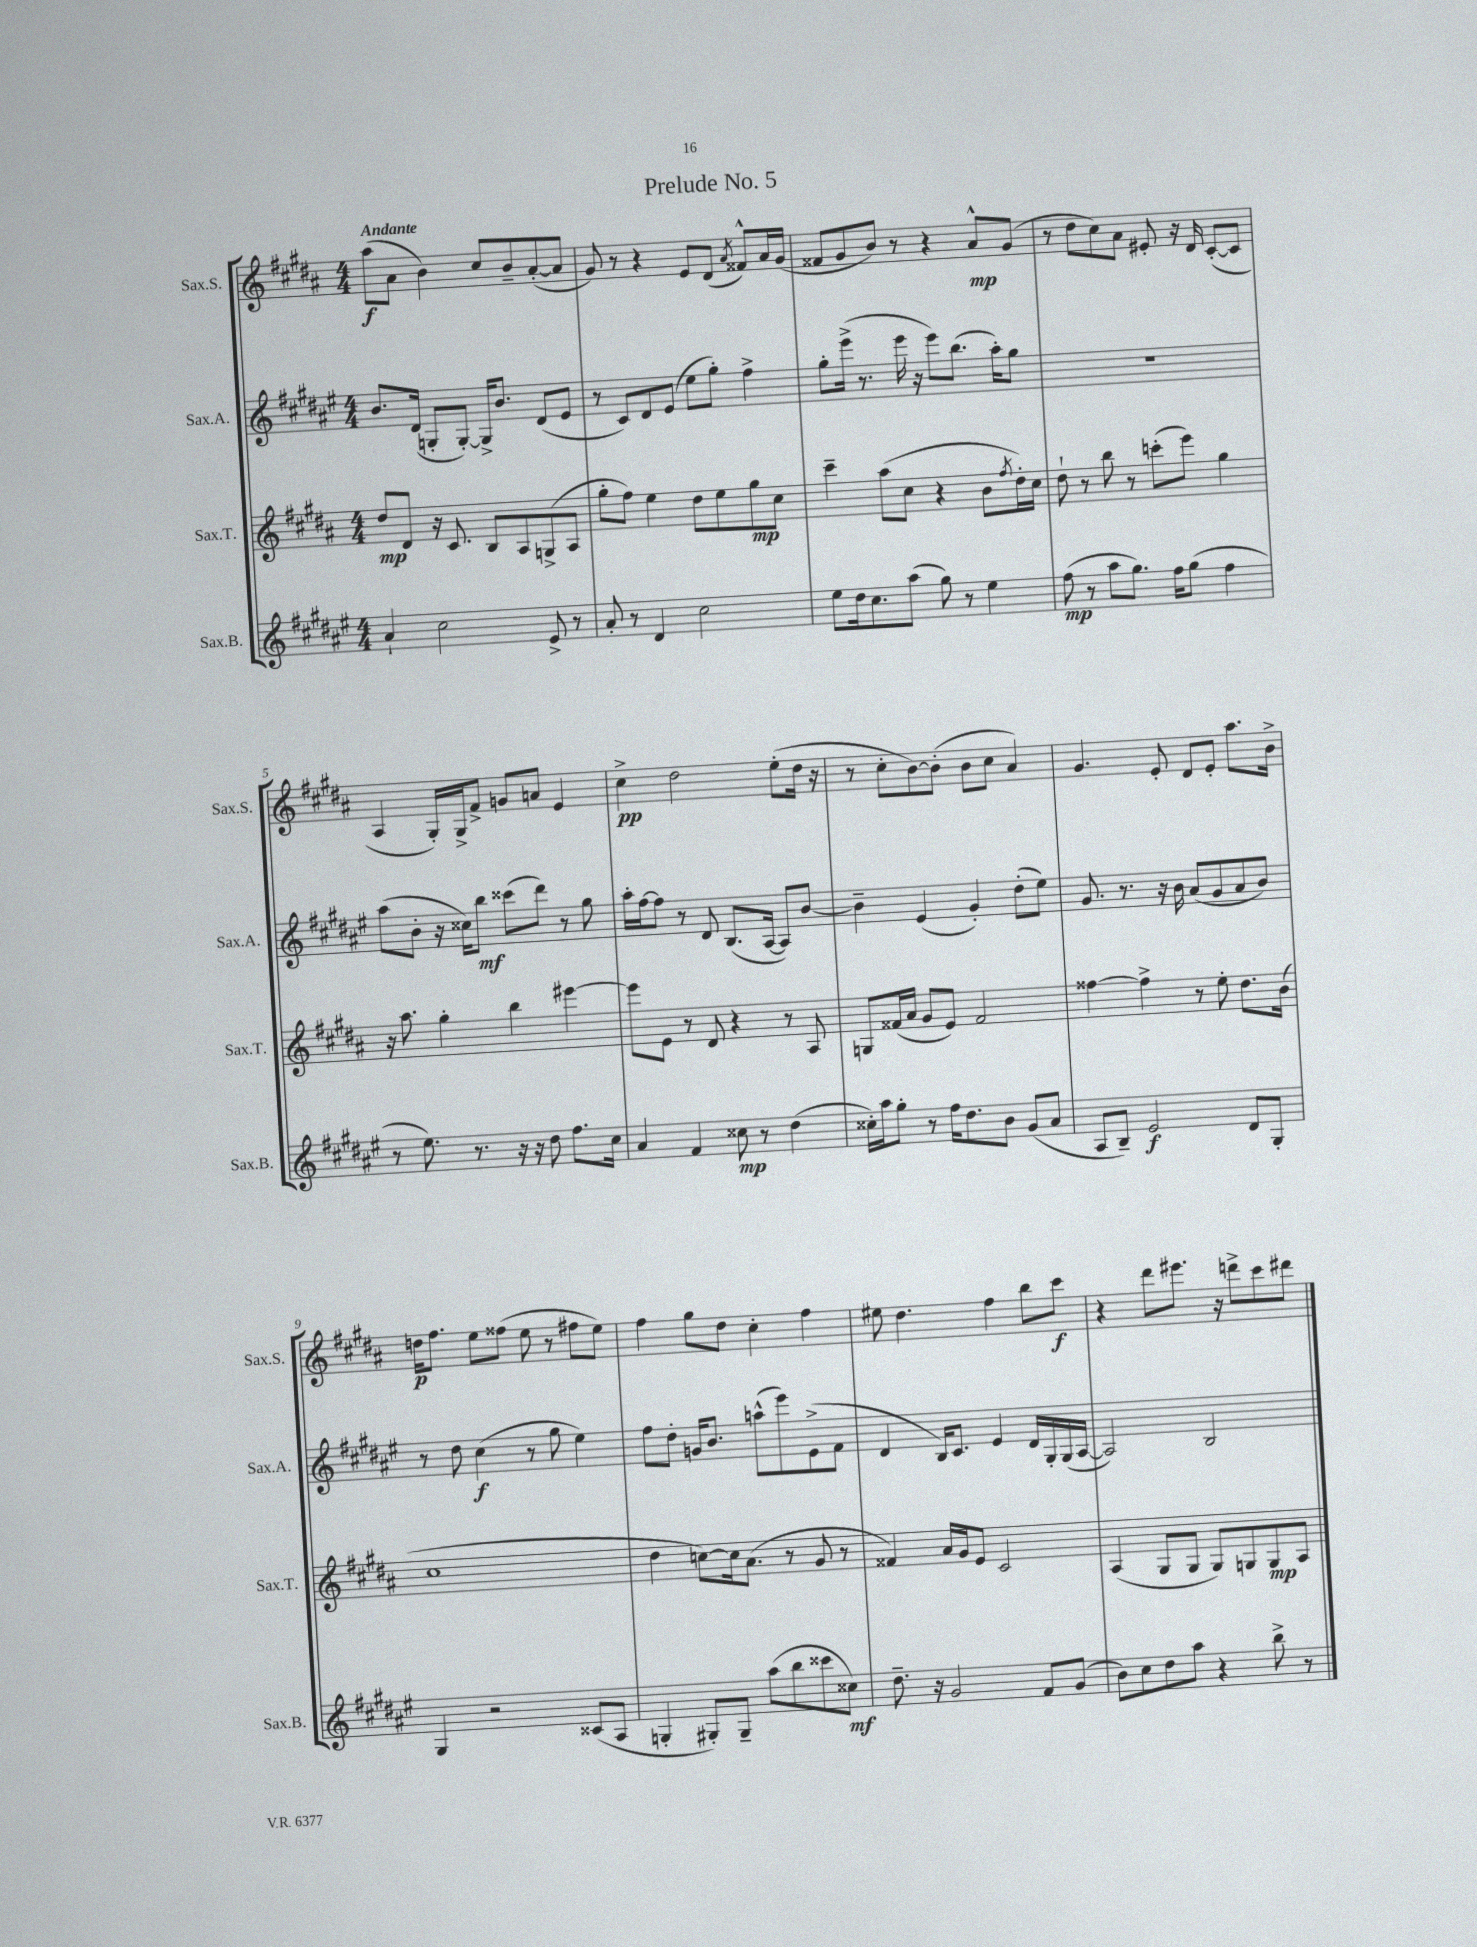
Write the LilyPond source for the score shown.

\header { title = "Prelude No. 5" }
<<
\new StaffGroup <<
\new Staff = "s0" \with { instrumentName = "Sax.S." shortInstrumentName = "Sax.S." } {
    \clef treble \key b \major \numericTimeSignature \time 4/4 \tempo "Andante"
    ais''8\f( ais'8 b'4) cis''8 b'8-- ais'8~-.( ais'8 |
    gis'8) r8 r4 e'8 dis'8( \acciaccatura { ais'8 } fisis'8-^) ais'16 gis'16( |
    fisis'8 gis'8 b'8) r8 r4 ais'8-^\mp gis'8( |
    r8 dis''8 cis''8) ais'8 eis'8-. r16 dis'16 cis'8~-.( cis'8 |
    ais4 gis16-.) gis16-> fis'8-> g'8 a'8 e'4 |
    cis''4->\pp dis''2 e''8-.( dis''16 r16 |
    r8 cis''8-. b'8~) b'8-.( b'8 cis''8 ais'4) |
    gis'4. e'8-. dis'8 e'8-. ais''8. b'16-> |
    d''16\p fis''8. e''8 fisis''8( e''8 r8 fis''8 e''8) |
    fis''4 gis''8 dis''8 cis''4-. fis''4 |
    eis''8 dis''4. fis''4 b''8 cis'''8\f |
    r4 dis'''8 eis'''8. r16 d'''8-> cis'''8 dis'''8 \bar "|." |
}
\new Staff = "s1" \with { instrumentName = "Sax.A." shortInstrumentName = "Sax.A." } {
    \clef treble \key fis \major \numericTimeSignature \time 4/4
    b'8. dis'16( g8-. g8~-.) g16-> b'8. dis'8( eis'8 |
    r8 cis'8) dis'8 eis'8( eis''8 gis''8-.) fis''4-> |
    gis''8-. eis'''16->( r8. eis'''16 r16 eis'''8) b''8.( ais''16-.) gis''8 |
    R1 |
    ais''8( b'8-. r16 cisis''16) b''8\mf cisis'''8( dis'''8) r8 gis''8 |
    ais''16-. fis''16~ fis''8 r8 dis'8 b8.( ais16~ ais8) b'8~ |
    b'4-- eis'4( gis'4-.) dis''8-.( eis''8) |
    gis'8. r8. r16 b'16 ais'8( gis'8 ais'8 b'8) |
    r8 dis''8 cis''4\f( r8 gis''8 eis''4) |
    fis''8 dis''8-. g'16 b'8. a''8-^( eis'''8) eis'8->( fis'8 |
    dis'4 b16) cis'8. eis'4 dis'16 gis16-. gis16( ais16~ |
    ais2) b2 \bar "|." |
}
\new Staff = "s2" \with { instrumentName = "Sax.T." shortInstrumentName = "Sax.T." } {
    \clef treble \key b \major \numericTimeSignature \time 4/4
    dis''8\mp dis'8 r16 cis'8. b8 ais8 g8->( ais8 |
    gis''8-. fis''8) e''4 dis''8 e''8 gis''8\mp cis''8 |
    cis'''4-- ais''8( cis''8 r4 b'8 \acciaccatura { fis''8 } dis''16-.) cis''16 |
    dis''8-! r8 b''8 r8 c'''8-.( e'''8) gis''4 |
    r16 ais''8. gis''4-. b''4 eis'''4~ |
    eis'''8 e'8 r8 dis'8 r4 r8 ais8 |
    g8 fisis'16( ais'16 gis'8 e'8) fisis'2 |
    fisis''4~ fisis''4-> r8 e''8-. dis''8. b'16( |
    cis''1 |
    dis''4 c''8~) c''16 ais'8.( r8 gis'8 r8 |
    fisis'4) ais'16 gis'16 e'8 cis'2 |
    ais4( gis8 gis8 gis8) g8 g8\mp ais8 \bar "|." |
}
\new Staff = "s3" \with { instrumentName = "Sax.B." shortInstrumentName = "Sax.B." } {
    \clef treble \key fis \major \numericTimeSignature \time 4/4
    ais'4-! cis''2 eis'8-> r8 |
    ais'8-. r8 dis'4 cis''2 |
    eis''8 dis''16 cis''8. ais''8( gis''8) r8 eis''4 |
    fis''8\mp( r8 ais''8 gis''8.) fis''16 gis''8( fis''4 |
    r8 eis''8.) r8. r16 r16 dis''8 fis''8. cis''16 |
    ais'4 fis'4 cisis''8\mp r8 dis''4( |
    cisis''16-.) ais''16 gis''8-. r8 fis''16 dis''8. b'8 gis'8( ais'8 |
    ais8 b8--) eis'2\f dis'8 gis8-. |
    gis4 r2 cisis'8( ais8 |
    g4-. gis8-.) gis8-- ais''8( b''8 cisis'''8 cisis''8\mf) |
    dis''8.-- r16 gis'2 fis'8 gis'8( |
    b'8) cis''8 dis''8 ais''8 r4 b''8-> r8 \bar "|." |
}
>>
>>
